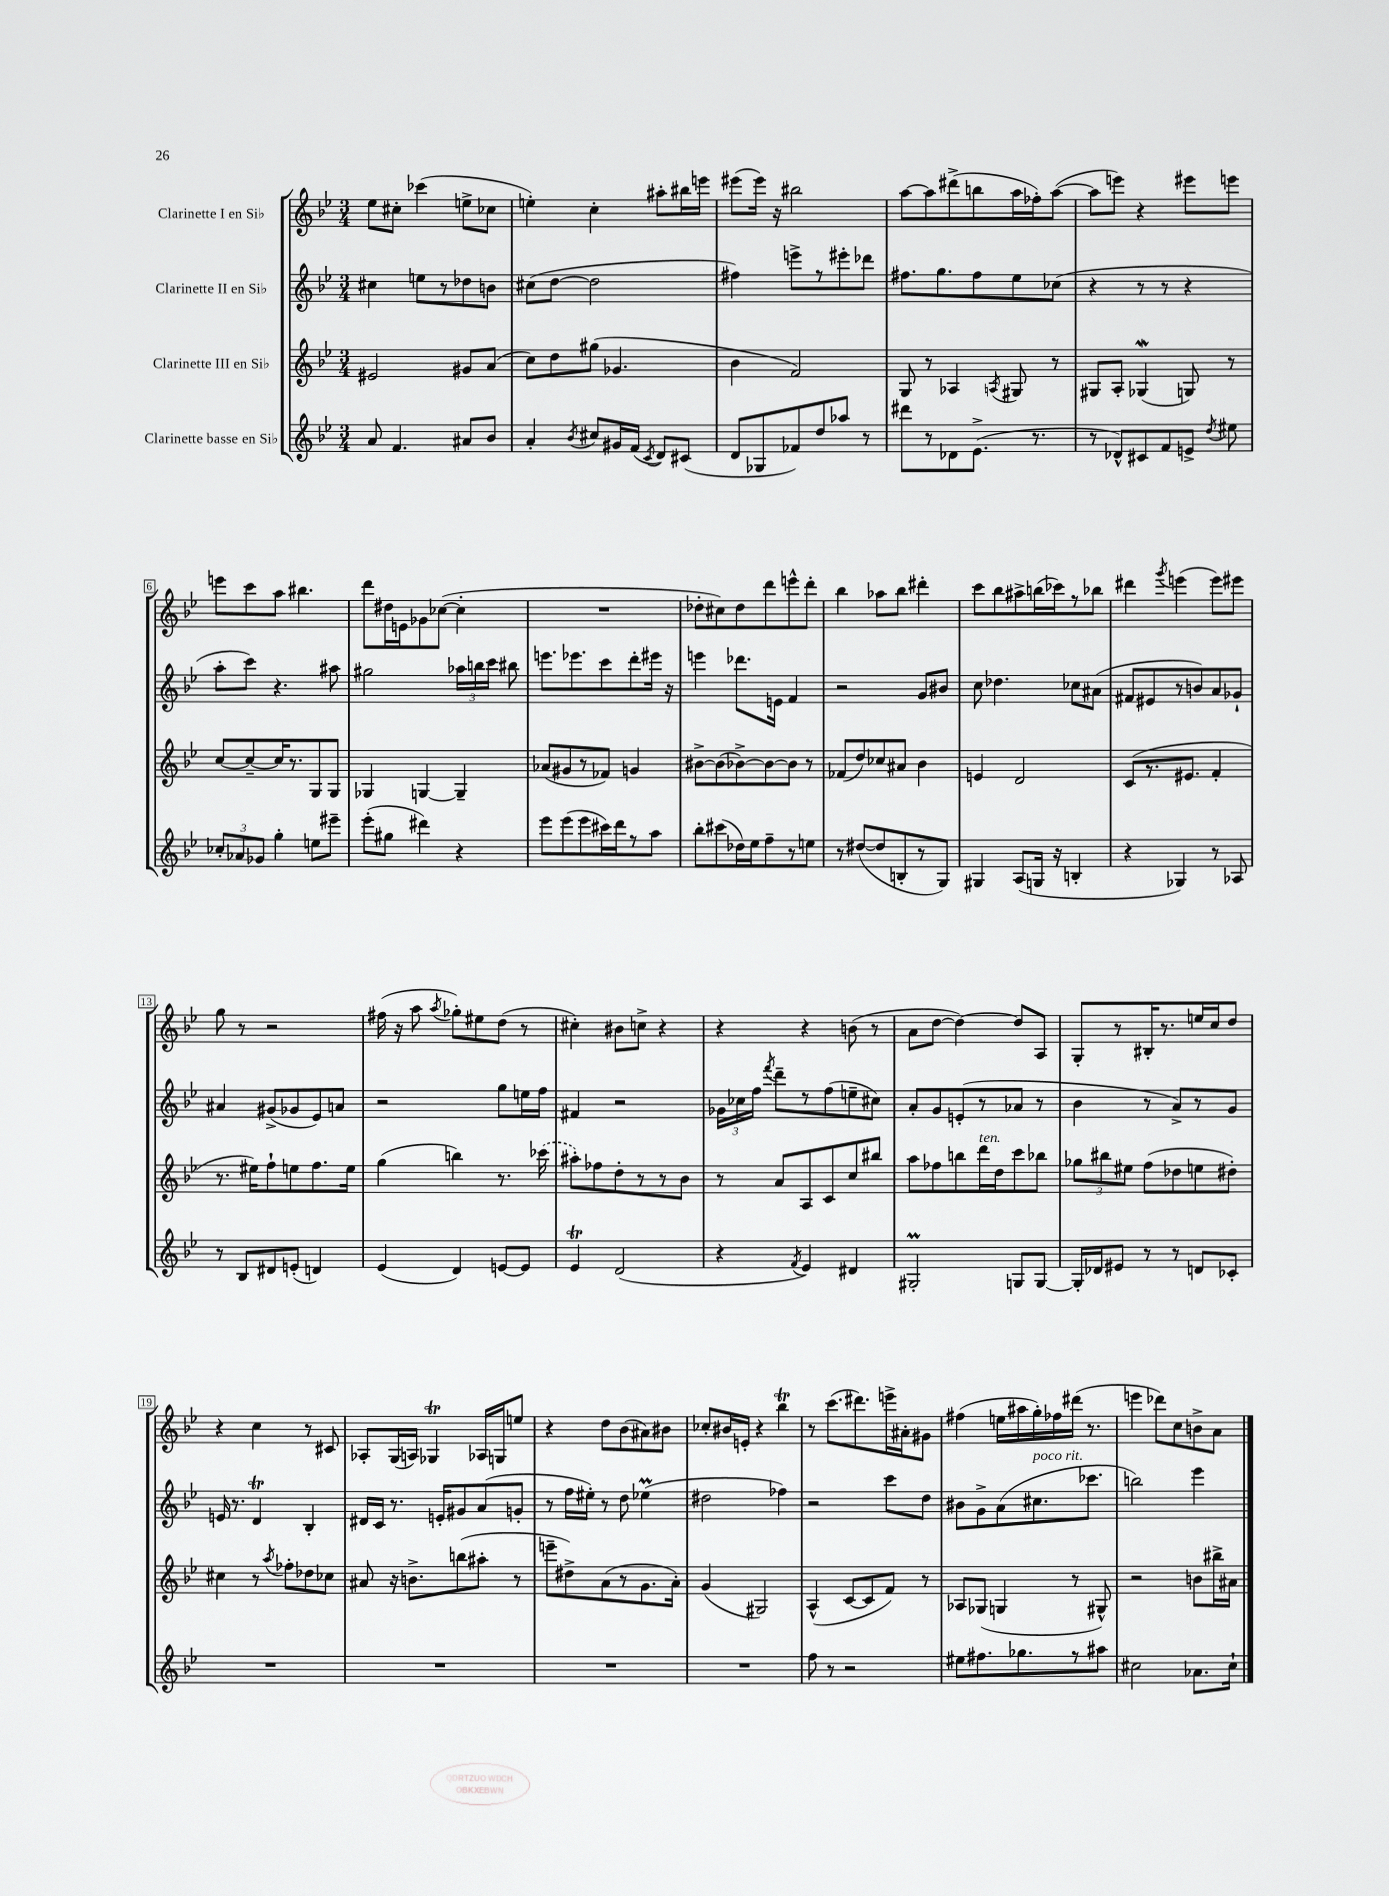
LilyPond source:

<<
\new StaffGroup <<
\new Staff = "s0" \with { instrumentName = "Clarinette I en Sib" } {
    \clef treble \key bes \major \numericTimeSignature \time 3/4
    \autoBeamOff ees''8[ cis''8]-. ces'''4( e''8[-> ces''8] |
    e''4-.) c''4-. ais''8[-. bis''16 e'''16] |
    eis'''8[( eis'''16]) r16 bis''2 |
    a''8[~ a''8 dis'''8->( b''8 a''16 fes''16-.) a''8]~( |
    a''8[ e'''8]) r4 eis'''8[ e'''8] |
    e'''8[ c'''8 a''8] bis''4. |
    d'''8[ dis''16 e'16 ges'8 ces''8]~( ces''4-. |
    R2. |
    des''8[-. cis''8) des''8 d'''8 e'''8-^ d'''8]-. |
    bes''4 aes''8[ bes''8] dis'''4-. |
    c'''8[ bes''8 ais''8-> b''16( ces'''16) r8 bes''8] |
    dis'''4 \acciaccatura { g'''8 } e'''4( e'''8[) eis'''8] |
    g''8 r8 r2 |
    fis''16( r16 a''8 \acciaccatura { a''8 } ges''8[-.) eis''8 d''8]( r8 |
    cis''4-.) bis'8[ c''8]-> r4 |
    r4 r4 b'8( r8 |
    a'8[ d''8]~ d''4~) d''8[ a8] |
    g8[-. r8 bis16-. r8. e''16 c''16 d''8] |
    r4 c''4 r8 cis'8 |
    aes8[-. g16( a16]) ges4\trill aes16[ g16 e''8] |
    r4 d''8[ bes'8( ais'8) bis'8] |
    ces''8[-. bis'16 e'16]-. r4 bes''4\trill |
    r8 c'''8.[( dis'''8.) e'''16-> ais'16-. gis'8] |
    fis''4( e''16[ ais''16 g''16-.) fes''16 dis'''16]( r8. |
    e'''4 des'''8[) c''8 b'8-> a'8] \bar "|." |
}
\new Staff = "s1" \with { instrumentName = "Clarinette II en Sib" } {
    \clef treble \key bes \major \numericTimeSignature \time 3/4
    \autoBeamOff cis''4 e''8[ r8 des''8 b'8] |
    cis''8[( d''8]~ d''2 |
    fis''4) e'''8[-> r8 eis'''8-. des'''8] |
    fis''8.[ g''8. fis''8 ees''8 ces''8]( |
    r4 r8 r8 r4 |
    a''8[-. c'''8]) r4. ais''8 |
    gis''2 \tuplet 3/2 { aes''16[ b''16 c'''16] } bis''8 |
    e'''8.[ ees'''8. c'''8 d'''8-. eis'''16] r16 |
    e'''4 des'''8.[ e'16] f'4 |
    r2 g'8[ bis'8] |
    c''8 des''4. ces''8[ ais'8]( |
    fis'8[ eis'8 r8 b'8) a'8 ges'8]-! |
    ais'4 gis'8[->( ges'8 ees'8) a'8] |
    r2 g''8[ e''16 f''16] |
    fis'4 r2 |
    \tuplet 3/2 { ges'16[ ces''16 f''16] } \acciaccatura { f'''8 } d'''8[-- r8 f''8( e''8-- cis''8]) |
    a'8[-. g'8 e'8-.( r8 aes'8] r8 |
    bes'4 r8 a'8[->) r8 g'8] |
    e'16 r8. d'4\trill bes4-. |
    dis'16[ c'16] r8. e'16[-. gis'8 a'8( g'8]-. |
    r8 f''16[ eis''16]-.) r8 d''8 ees''4\prall( |
    dis''2 fes''4) |
    r2 c'''8[ d''8] |
    bis'8[ g'8-> a'8( cis''8.^\markup { \italic "poco rit." } ces'''8.] |
    b''2) ees'''4 \bar "|." |
}
\new Staff = "s2" \with { instrumentName = "Clarinette III en Sib" } {
    \clef treble \key bes \major \numericTimeSignature \time 3/4
    \autoBeamOff eis'2 gis'8[ a'8]( |
    c''8[) d''8 gis''8]( ges'4. |
    bes'4 f'2) |
    g8 r8 aes4 \acciaccatura { a8 } gis8 r8 |
    gis8[ a8]-. ges4\mordent( g8) r8 |
    c''8[~ c''8~-- c''16 r8. g8 g8] |
    ges4 g4~ g4-- |
    aes'8[( gis'8 r8 fes'8]) g'4 |
    bis'8[~-> bis'8( bes'8~->) bes'8~ bes'8] r8 |
    fes'8[( d''8) ces''8 ais'8] bes'4 |
    e'4 d'2 |
    c'8[( r8. eis'8.] f'4-. |
    r8. eis''16[) f''8-! e''8 f''8. e''16] |
    g''4( b''4) r8. \once \slurDashed ces'''16( |
    ais''8[-.) fes''8 d''8-. r8 r8 bes'8] |
    r8 a'8[ a8 c'8 c''8 bis''8] |
    a''8[ fes''8 b''8 d'''16^\markup { \italic "ten." } d''16 c'''8 bes''8] |
    \tuplet 3/2 { ges''8[ bis''8 eis''8] } f''8[( des''8 e''8 dis''8]-.) |
    cis''4 r8 \acciaccatura { a''8 } fes''8[-. des''8 ces''8] |
    ais'8 r16 b'8.[-> b''8( ais''8]-. r8 |
    e'''8[-- dis''8->) a'8( r8 g'8. a'16]-.) |
    g'4( gis2) |
    a4-^( c'8[~ c'8 f'8]) r8 |
    aes8[ ges8]( g4 r8 gis8-^) |
    r2 b'8[ bis''16-> ais'16] \bar "|." |
}
\new Staff = "s3" \with { instrumentName = "Clarinette basse en Sib" } {
    \clef treble \key bes \major \numericTimeSignature \time 3/4
    \autoBeamOff a'8 f'4. ais'8[ bes'8] |
    a'4-. \acciaccatura { bes'8 } cis''8[ gis'16 f'16]( \acciaccatura { c'8 } d'8[) cis'8]( |
    d'8[ ges8 fes'8) d''8 aes''8] r8 |
    dis'''8[ r8 des'8 ees'8.]->( r8. |
    r8 des'8[-^) cis'8 f'8 e'8]-> \acciaccatura { d''8 } eis''8 |
    \tuplet 3/2 { ces''8[-. aes'8 ges'8] } g''4-. e''8[ eis'''8]-- |
    ees'''8[-.( gis''8] dis'''4) r4 |
    ees'''8[ ees'''8( ees'''8 cis'''16) d'''16 r8 a''8] |
    bes''8[-. cis'''8( des''16) ees''16 f''8-- r8 e''8] |
    r8 dis''8[~( dis''8 b8-. r8 g8]) |
    gis4 a8[( g16] r16 b4-. |
    r4 ges4) r8 aes8 |
    r8 bes8[ dis'8 e'8]-.( d'4) |
    ees'4( d'4) e'8[~ e'8] |
    ees'4\trill d'2( |
    r4 \acciaccatura { f'8 } ees'4) dis'4 |
    gis2-.\prall g8[ g8]~ |
    g16[-. des'16 eis'8] r8 r8 d'8[ ces'8]-. |
    R2. |
    R2. |
    R2. |
    R2. |
    f''8 r8 r2 |
    eis''8[ fis''8. ges''8. r8 ais''8] |
    cis''2 aes'8.[ cis''16]-! \bar "|." |
}
>>
>>
\layout { \context { \Score \override BarNumber.stencil = #(make-stencil-boxer 0.1 0.3 ly:text-interface::print) } }
